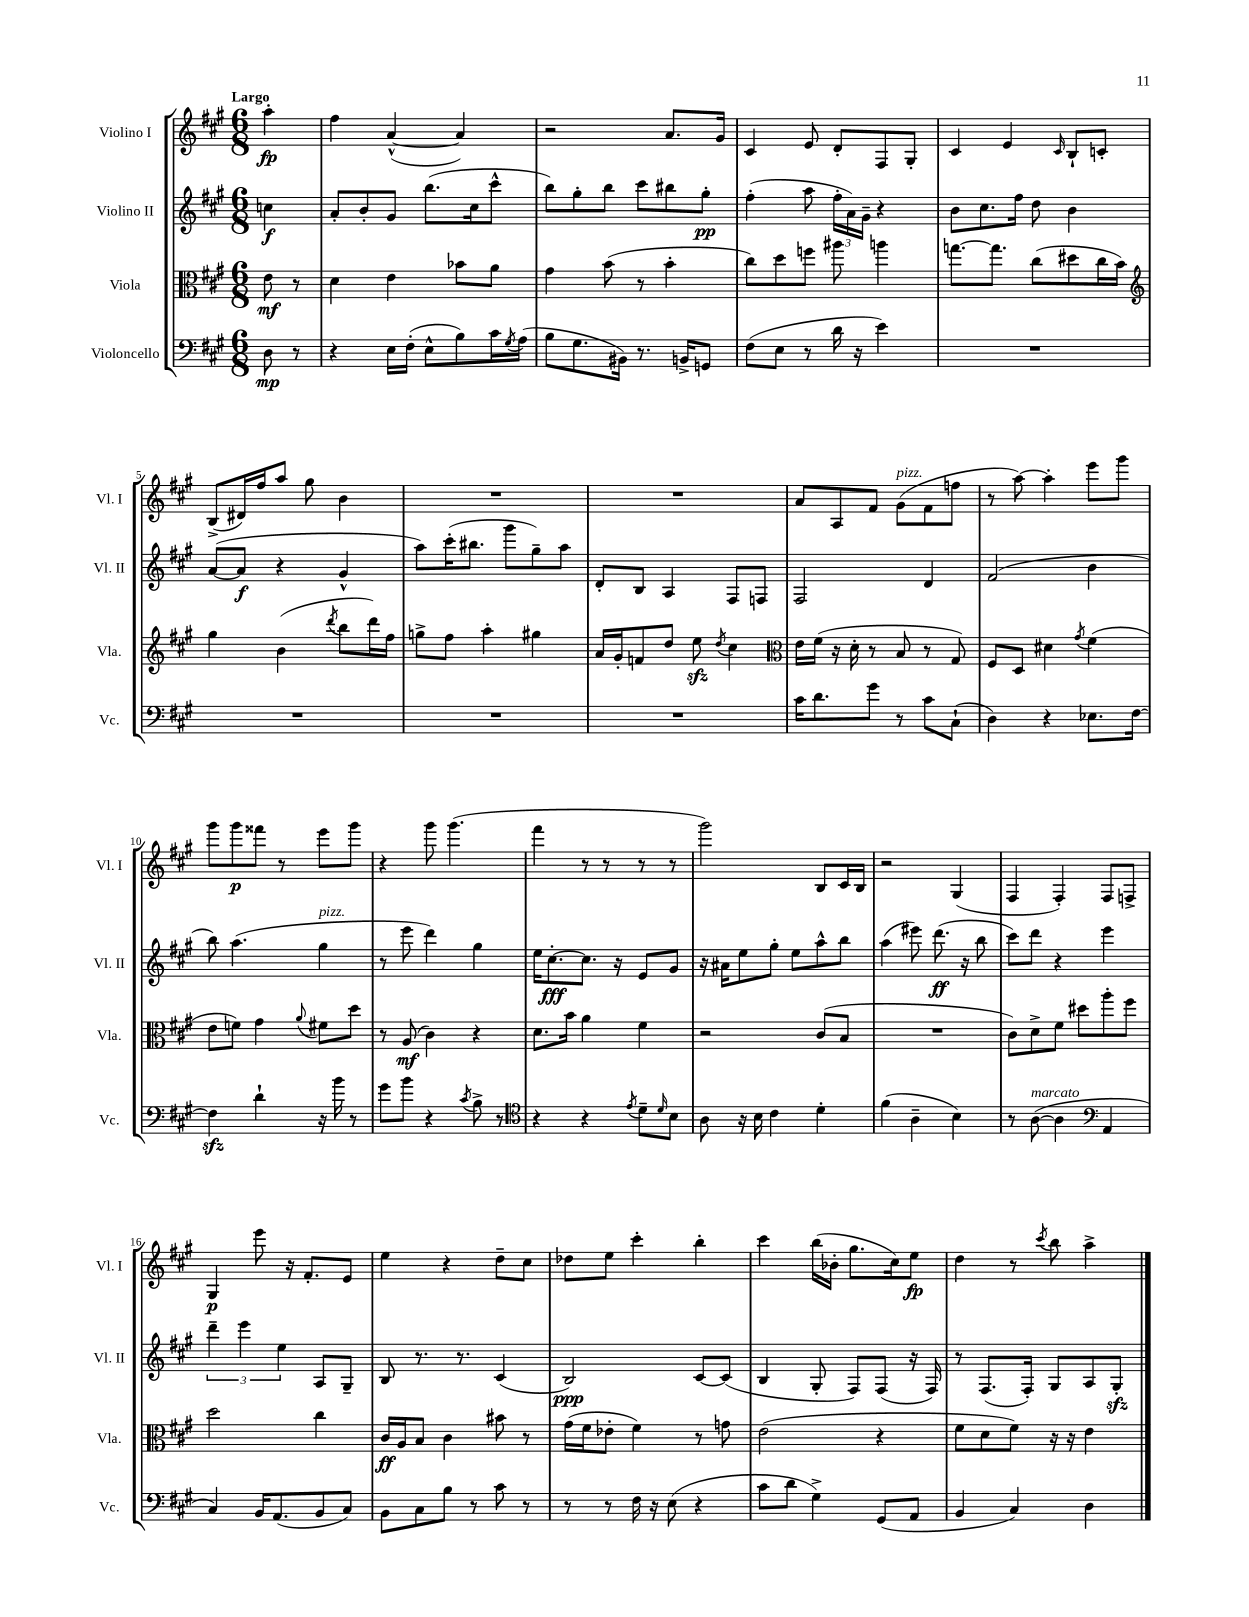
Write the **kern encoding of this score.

**kern	**kern	**kern	**kern
*staff4	*staff3	*staff2	*staff1
*clefF4	*clefC3	*clefG2	*clefG2
*k[f#c#g#]	*k[f#c#g#]	*k[f#c#g#]	*k[f#c#g#]
*M6/8	*M6/8	*M6/8	*M6/8
8D	8e	4cc	4aa'
8r	8r	.	.
=	=	=	=
4r	4d	8a'	4ff#
.	.	8b'	.
16E	4e	8g#	([4a^^
(16F#'	.	.	.
8E^^	.	(8.bb	.
8B)	8b-	.	4a])
.	.	16cc#	.
16c#	8a	8ccc#^^	.
8qG#	.	.	.
(16A	.	.	.
=	=	=	=
8B	4g#	8bb)	2r
8.G#	.	8gg#'	.
.	(8b	8bb	.
16BB#)	.	.	.
8.r	8r	8ccc#	.
.	4b'	8bb#	8.a
16BB^	.	.	.
8GG	.	8gg#'	.
.	.	.	16g#
=	=	=	=
(8F#	8cc#)	(4ff#'	4c#
8E	8dd	.	.
8r	8ff	8aa	8e
16d	8aa#	24ff#'	8d'
.	.	24a)	.
16r	.	.	.
.	.	24g#~	.
4e)	4aa	4r	8F#
.	.	.	8G#'
=	=	=	=
2.r	[8.gg	8b	4c#
.	.	8.cc#	.
.	8.gg]	.	.
.	.	.	4e
.	.	16ff#	.
.	(8cc#	8dd	.
.	.	.	16qqc#
.	8dd#	4b	8B`
.	16cc#	.	8c'
.	16b)	.	.
=	=	=	=
*	*clefG2	*	*
2.r	4gg#	([8a	(8B^
.	.	8a]	16d#)
.	.	.	16ff#
.	(4b	4r	8aa
.	.	.	8gg#
.	8qddd	.	.
.	8bb	4g#^^	4b
.	16ddd)	.	.
.	16ff#	.	.
=	=	=	=
2.r	8gg^	8aa)	2.r
.	8ff#	(16ccc#'	.
.	.	8.bb#	.
.	4aa'	.	.
.	.	8ggg#	.
.	4gg#	8gg#~)	.
.	.	8aa	.
=	=	=	=
2.r	16a	8d'	2.r
.	16g#'	.	.
.	8f	8B	.
.	8dd	4A	.
.	8ee	.	.
.	8qdd	.	.
.	4cc#	8F#	.
.	.	8F	.
=	=	=	=
*	*clefC3	*	*
16c#	16e	2F#	8a
8.d	(16f#	.	.
.	16r	.	8A
.	16d'	.	.
8g#	8r	.	8f#
8r	8B	.	(8g#
8c#	8r	4d	8f#
(8C#`	8G#)	.	8ff
=	=	=	=
4D)	8F#	(2f#	8r
.	8D	.	[8aa)
4r	4d#	.	4aa']
.	8qg#	.	.
8.E-	(4f#	4b	8eee
.	.	.	8ggg#
[16F#	.	.	.
=	=	=	=
4F#]	8e	8bb)	8ggg#
.	8f)	(4.aa	8ggg#
4d`	4g#	.	8fff##
.	.	.	8r
.	8qqa	.	.
16r	8f#	4gg#	8eee
16b	.	.	.
8r	8dd	.	8ggg#
=	=	=	=
8g#	8r	8r	4r
8b	(8A	8eee	.
4r	4c#)	4ddd)	8ggg#
.	.	.	(4.ggg#
8qc#	.	.	.
8B^	4r	4gg#	.
8r	.	.	.
=	=	=	=
*clefC4	*	*	*
4r	8.d	16ee	4fff#
.	.	[8.cc#'	.
.	16b	.	.
4r	4a	8.cc#]	8r
.	.	.	8r
.	.	16r	.
8qe	.	.	.
8d~	4f#	8e	8r
16qqd	.	.	.
8B	.	8g#	8r
=	=	=	=
8A	2r	16r	2ggg#)
.	.	16a#	.
16r	.	8ee	.
16B	.	.	.
4c#	.	8gg#'	.
.	.	8ee	.
4d'	(8c#	8aa^^	8B
.	8B	8bb	16c#
.	.	.	16B
=	=	=	=
(4f#	2.r	(4aa	2r
4A~	.	8eee#)	.
.	.	(8.ddd	.
4B)	.	.	(4G#
.	.	16r	.
.	.	8bb	.
=	=	=	=
8r	8c#)	8ccc#)	4F#
([8A	8d^	8ddd	.
4A]	8f#	4r	4F#')
.	8dd#	.	.
*clefF4	*	*	*
4AA	8aa'	4eee	8F#
.	8ff#	.	8F^
=	=	=	=
4C#)	2dd	6ddd~	4G#
.	.	6eee	.
16BB	.	.	8eee
(8.AA	.	.	.
.	.	6ee	.
.	.	.	16r
.	.	.	8.f#'
8BB	4cc#	8A	.
8C#)	.	8G#~	8e
=	=	=	=
8BB	16c#	8B	4ee
.	16A	.	.
8C#	8B	8.r	.
8B	4c#	.	4r
.	.	8.r	.
8r	.	.	.
8c#	8b#	(4c#	8dd~
8r	8r	.	8cc#
=	=	=	=
8r	(16g#	2B)	8dd-
.	16f#	.	.
8r	8e-'	.	8ee
16F#	4f#)	.	4ccc#'
16r	.	.	.
(8E	.	.	.
4r	8r	[8c#	4bb'
.	8g	(8c#]	.
=	=	=	=
8c#	(2e	4B	4ccc#
8d	.	.	.
4G#^)	.	8G#'	(16bb
.	.	.	16b-'
.	.	8F#)	8.gg#
(8GG#	4r	(8F#	.
.	.	.	16cc#)
8AA	.	16r	8ee
.	.	16F#)	.
=	=	=	=
4BB	8f#	8r	4dd
.	8d	(8.F#	.
4C#)	8f#)	.	8r
.	.	16F#')	.
.	.	.	8qccc#
.	16r	8G#	8bb
.	16r	.	.
4D	4e	8A	4aa^
.	.	8G#'	.
==	==	==	==
*-	*-	*-	*-
